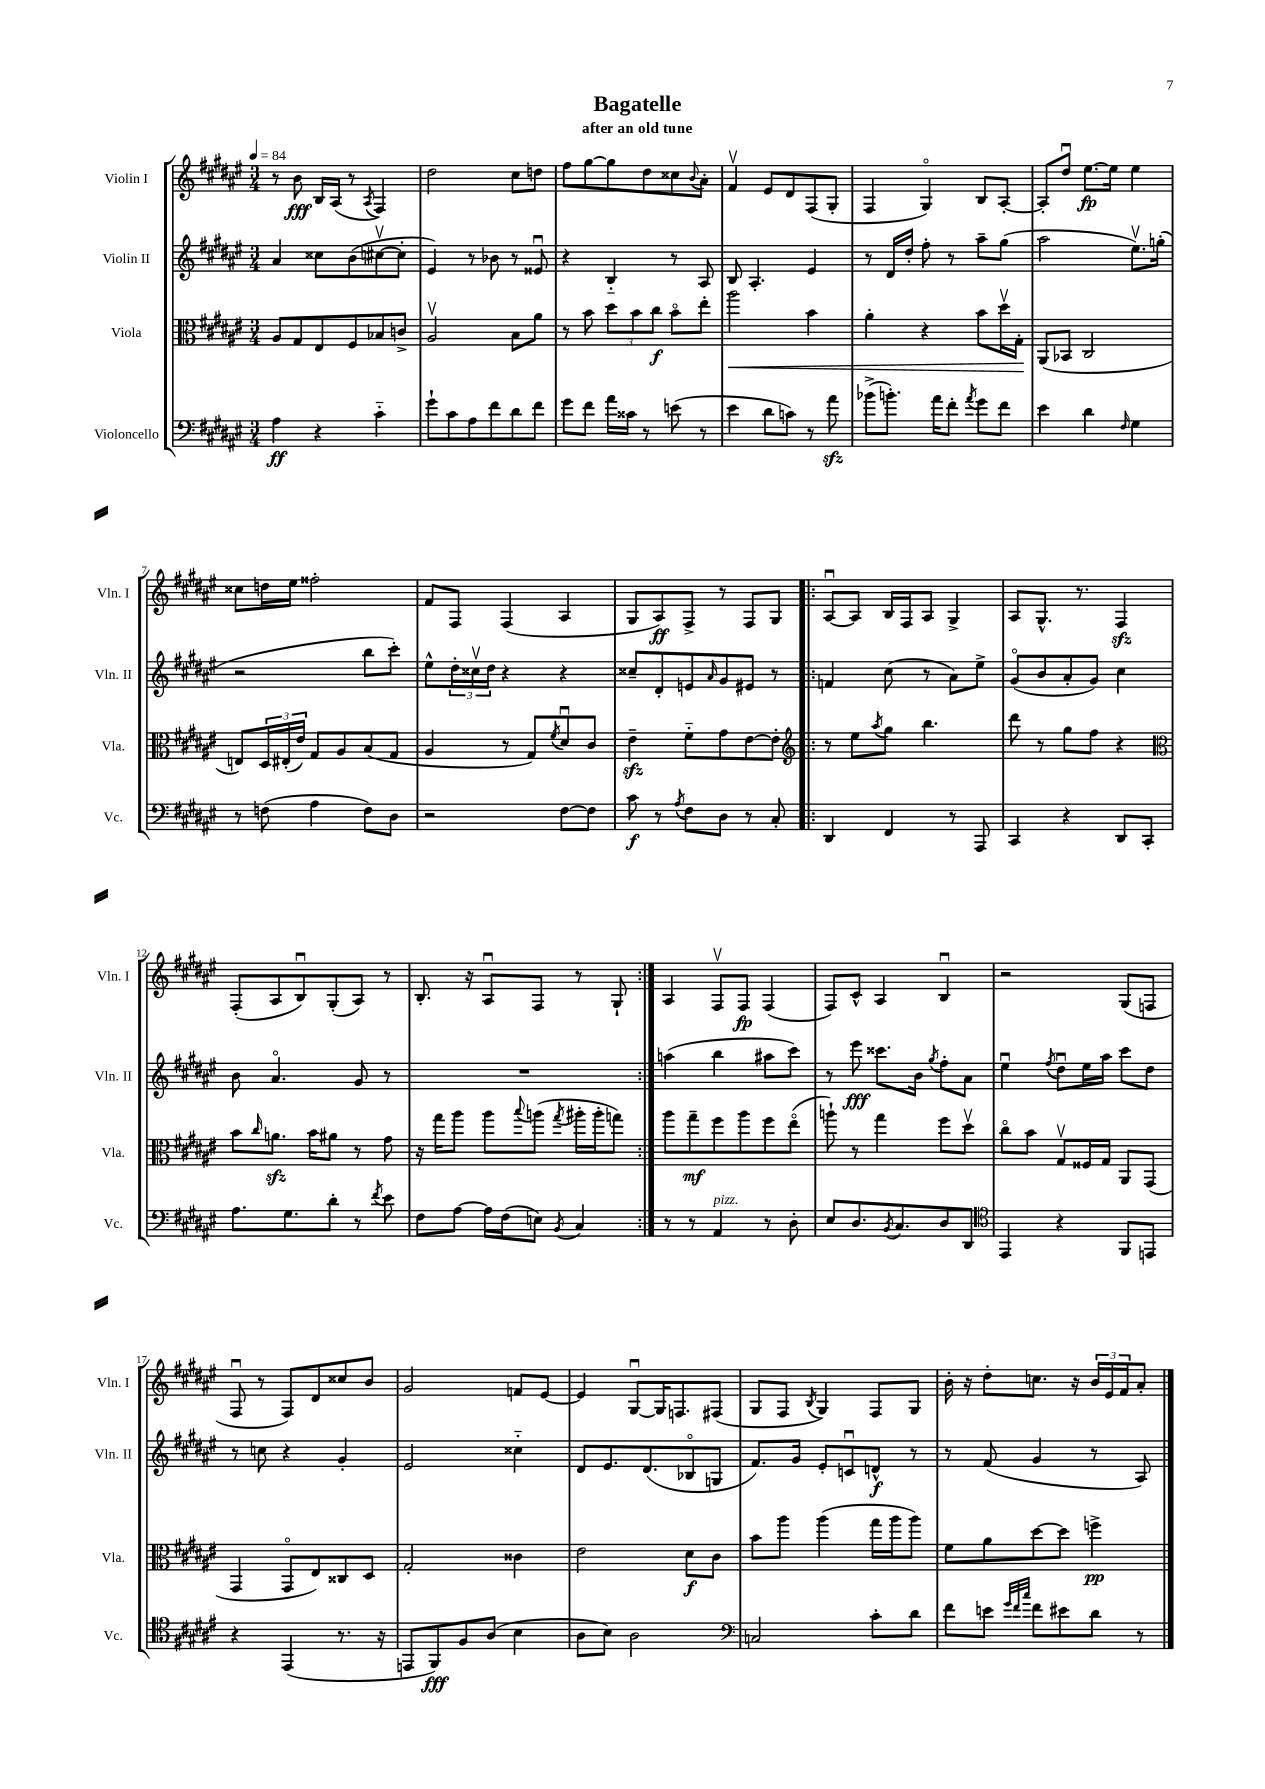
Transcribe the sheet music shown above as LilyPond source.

\header { title = "Bagatelle" subtitle = "after an old tune" }
<<
\new StaffGroup <<
\new Staff = "s0" \with { instrumentName = "Violin I" shortInstrumentName = "Vln. I" } {
    \clef treble \key fis \major \numericTimeSignature \time 3/4 \tempo 4 = 84
    r8 b'8\fff b16 ais16( r8 \acciaccatura { ais8 } fis4) |
    dis''2 cis''8 d''8 |
    fis''8 gis''8~ gis''8 dis''8 cisis''8 \appoggiatura { b'8 } ais'8-. |
    fis'4\upbow eis'8 dis'8 fis8( gis8-. |
    fis4 gis4\flageolet) b8 ais8~-. |
    ais8-. dis''8\downbow eis''8.~\fp eis''16 eis''4 |
    cisis''8 d''16 eis''16 fisis''2-. |
    fis'8 fis8 fis4( ais4 |
    gis8 ais8\ff) fis8-> r8 fis8 gis8 |
    \repeat volta 2 { ais8~\downbow ais8 b16 fis16 ais8 gis4-> |
    ais8 gis8.-^ r8. fis4\sfz |
    fis8-.( ais8 b8\downbow) gis8-.( ais8) r8 |
    b8.-. r16 ais8\downbow fis8 r8 gis8-! | }
    ais4 fis8\upbow fis8\fp fis4( |
    fis8) cis'8-^ ais4 b4\downbow |
    r2 gis8( f8 |
    fis8\downbow r8 fis8) dis'8 cisis''8 b'8 |
    gis'2 f'8 eis'8~ |
    eis'4 gis8~\downbow gis16 f8. fis8( |
    gis8 fis8 \acciaccatura { b8 } gis4) fis8 gis8 |
    b'16-. r16 dis''8-. c''8. r16 \tuplet 3/2 { b'16 eis'16 fis'16 } ais'8-. \bar "|." |
}
\new Staff = "s1" \with { instrumentName = "Violin II" shortInstrumentName = "Vln. II" } {
    \clef treble \key fis \major \numericTimeSignature \time 3/4
    ais'4 cisis''8 b'8( cis''8~\upbow cis''8-. |
    eis'4) r8 bes'8 r8 eisis'8\downbow |
    r4 b4-_ r8 ais8 |
    b8 ais4.-. eis'4 |
    r8 dis'16 dis''16-. fis''8-. r8 ais''8-- gis''8( |
    ais''2 eis''8.\upbow) g''16-.( |
    r2 b''8 cis'''8-.) |
    eis''8-^ \tuplet 3/2 { dis''16-. cisis''16\upbow dis''16 } r4 r4 |
    cisis''8-- dis'8-. e'8 \grace { ais'16 } gis'8 eis'8 r8 |
    \repeat volta 2 { f'4 cis''8( r8 ais'8) eis''8-> |
    gis'8\flageolet( b'8 ais'8-. gis'8) cis''4 |
    b'8 ais'4.\flageolet gis'8 r8 |
    R2. | }
    a''4( b''4 ais''8 cis'''8) |
    r8 eis'''8\fff cisis'''8. b'16 \acciaccatura { gis''8 } fis''8-. ais'8 |
    eis''4\downbow \acciaccatura { fis''8 } dis''8\downbow eis''16 ais''16 cis'''8 dis''8 |
    r8 c''8 r4 gis'4-. |
    eis'2 cisis''4-_ |
    dis'8 eis'8. dis'8.( bes8\flageolet g8 |
    fis'8.) gis'16 eis'8-. c'8\downbow d'8-^\f r8 |
    r8 fis'8( gis'4 r8 ais8) \bar "|." |
}
\new Staff = "s2" \with { instrumentName = "Viola" shortInstrumentName = "Vla." } {
    \clef alto \key fis \major \numericTimeSignature \time 3/4
    ais8 gis8 eis8 fis8 bes8 c'8-> |
    ais2\upbow b8 ais'8 |
    r8 b'8 \tuplet 3/2 { dis''8 b'8 cis''8\f } b'8\flageolet eis''8-. |
    ais''2\< b'4 |
    ais'4-. r4 b'8 dis''16\upbow gis16-.\! |
    ais,8( bes,8 cis2 |
    e8) \tuplet 3/2 { dis16 eis16-.( eis'16) } gis8 ais8 b8( gis8 |
    ais4 r8 gis8) \acciaccatura { fis'8 } dis'8\downbow cis'8 |
    eis'4--\sfz fis'8-_ gis'8 eis'8~ eis'8-. |
    \repeat volta 2 { \clef treble r8 eis''8 \acciaccatura { ais''8 } gis''8 b''4. |
    dis'''8 r8 gis''8 fis''8 r4 |
    \clef alto b'8 \grace { cis''16 } a'8.\sfz b'16 ais'8 r8 gis'8 |
    r16 gis''16 ais''8 ais''8 \appoggiatura { b''8 } a''8( \acciaccatura { gis''8 } ais''16-. ais''16-. g''8) | }
    ais''8 gis''8--\mf fis''8 ais''8 fis''8 eis''8\flageolet( |
    a''8-!) r8 gis''4 fis''8 dis''8\upbow |
    cis''8\flageolet b'8 gis8\upbow fisis16 gis16 ais,8 gis,8( |
    gis,4 gis,8\flageolet eis8) cisis8 dis8 |
    gis2-. cisis'4 |
    eis'2 dis'8\f cis'8 |
    b'8 ais''8 ais''4( gis''16 ais''16 ais''8) |
    fis'8 ais'8 dis''8~ dis''8 f''4->\pp \bar "|." |
}
\new Staff = "s3" \with { instrumentName = "Violoncello" shortInstrumentName = "Vc." } {
    \clef bass \key fis \major \numericTimeSignature \time 3/4
    ais4\ff r4 cis'4-_ |
    gis'8-! cis'8 ais8 fis'8 dis'8 fis'8 |
    gis'8 fis'8 ais'16 cisis'16 r8 e'8( r8 |
    eis'4 dis'8 c'8) r8 ais'8\sfz |
    bes'8->( b'8.-.) ais'16 fis'8-. \acciaccatura { ais'8 } gis'8 fis'8 |
    eis'4 dis'4 \grace { fis16 } gis4 |
    r8 f8( ais4 f8) dis8 |
    r2 fis8~ fis8 |
    cis'8\f r8 \acciaccatura { ais8 } fis8 dis8 r8 cis8-. |
    \repeat volta 2 { dis,4 fis,4 r8 ais,,8 |
    cis,4 r4 dis,8 cis,8-. |
    ais8. gis8. dis'8-. r8 \acciaccatura { fis'8 } eis'8 |
    fis8 ais8~ ais16 fis16( e8) \acciaccatura { b,8 } cis4 | }
    r8 r8 ais,4^\markup { \italic "pizz." } r8 dis8-. |
    eis8 dis8. \acciaccatura { b,8 } cis8. dis8 dis,8 |
    \clef tenor eis,4 r4 fis,8 e,8 |
    r4 eis,4( r8. r16 |
    e,8 fis,8\fff) fis8 ais8( b4 |
    ais8 b8) ais2 |
    \clef bass c2 cis'8-. dis'8 |
    fis'8 e'8 \grace { gis'32 fis'32 cis''32 } fis'8 eis'8 dis'8 r8 \bar "|." |
}
>>
>>
